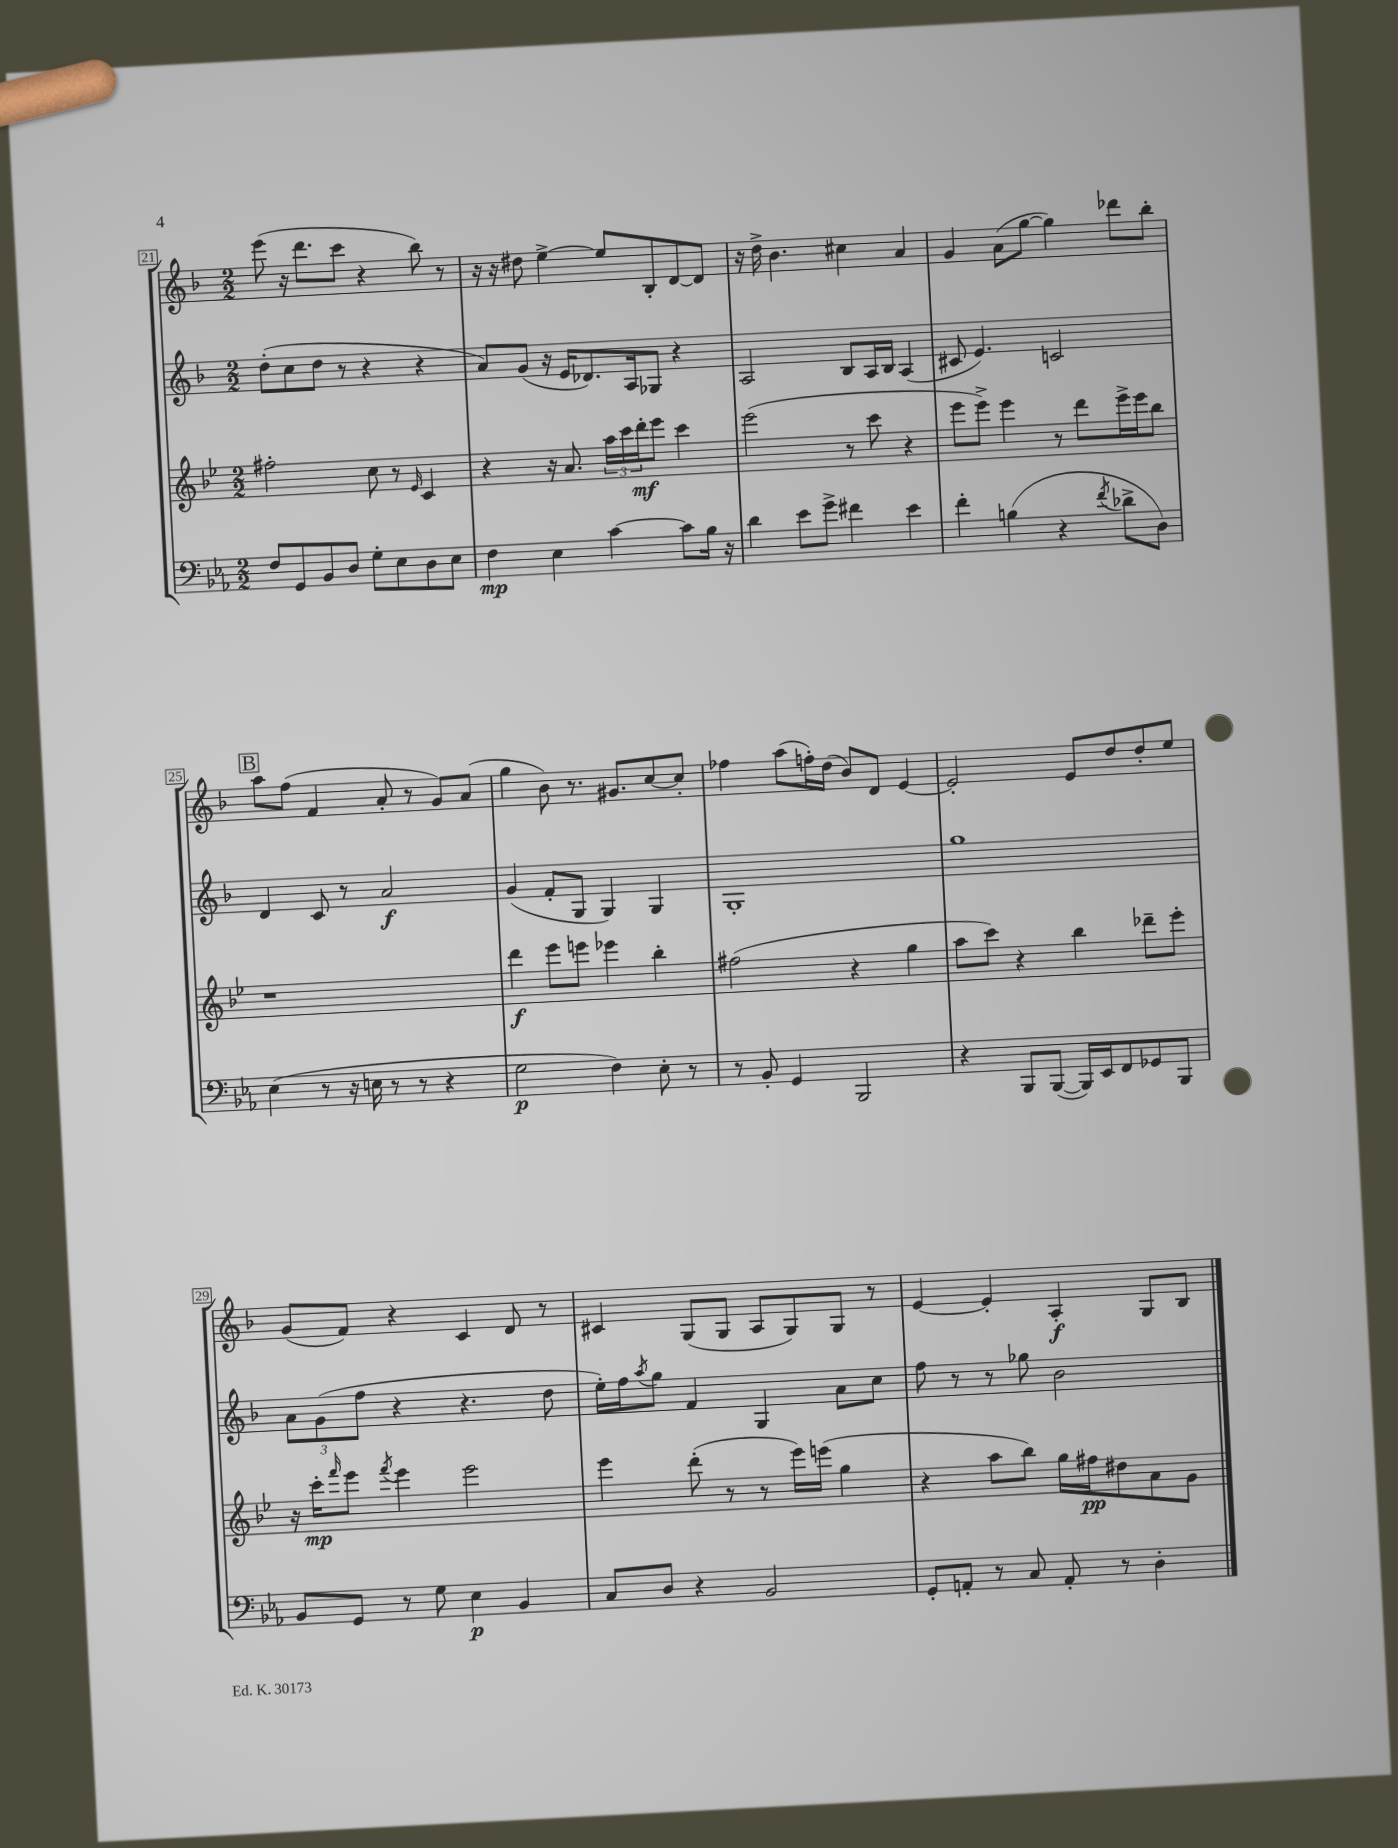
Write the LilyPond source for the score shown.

<<
\new StaffGroup <<
\new Staff = "s0" {
    \clef treble \key f \major \numericTimeSignature \time 2/2
    e'''8( r16 d'''8. c'''8 r4 bes''8) r8 |
    r16 r16 dis''8 e''4~-> e''8 bes8-. d'8~ d'8 |
    r16 d''16-> bes'4. cis''4 a'4 |
    g'4 a'8( g''8~ g''4) des'''8 bes''8-. |
    \mark \markup { \box "B" } a''8 f''8( f'4 a'8-. r8 g'8) a'8( |
    g''4 bes'8) r8. gis'8. c''8~ c''8-. |
    fes''4 a''8( f''16-.) d''16( bes'8) d'8 e'4~ |
    e'2-. e'8 d''8 d''8-. e''8 |
    g'8( f'8) r4 c'4 d'8 r8 |
    cis'4 g8( g8 a8 g8) g8 r8 |
    e'4~ e'4-. a4-.\f g8 bes8 \bar "|." |
}
\new Staff = "s1" {
    \clef treble \key f \major \numericTimeSignature \time 2/2
    d''8-.( c''8 d''8 r8 r4 r4 |
    a'8) g'8( r16 e'16 des'8.) a16 ges8 r4 |
    a2 bes8 a16 bes16 a4( |
    cis'8 e'4.) c'2 |
    \mark \markup { \box "B" } d'4 c'8 r8 a'2\f |
    g'4( f'8-. g8 g4) g4 |
    g1-. |
    g''1 |
    \tuplet 3/2 { a'8 g'8( f''8 } r4 r4. d''8 |
    e''16-.) f''16 \acciaccatura { a''8 } g''8 f'4 g4 a'8 c''8 |
    f''8 r8 r8 ges''8 bes'2 \bar "|." |
}
\new Staff = "s2" {
    \clef treble \key bes \major \numericTimeSignature \time 2/2
    fis''2-. c''8 r8 \grace { ees'16 } c'4 |
    r4 r16 a'8. \tuplet 3/2 { a''16 c'''16 d'''16-.\mf } ees'''8 c'''4 |
    ees'''2( r8 c'''8 r4 |
    ees'''8 ees'''8->) ees'''4 r8 d'''8 ees'''16-> ees'''16 bes''8 |
    \mark \markup { \box "B" } r1 |
    d'''4\f ees'''8 e'''8 ees'''4 bes''4-. |
    fis''2( r4 g''4 |
    a''8 c'''8) r4 bes''4 des'''8-- ees'''8-. |
    r16 c'''16-.\mp \grace { f'''16 } ees'''8 \acciaccatura { f'''8 } ees'''4 ees'''2 |
    ees'''4 d'''8-.( r8 r8 ees'''16) e'''16( g''4 |
    r4 a''8 bes''8) g''16 fis''16\pp dis''8 a'8 g'8 \bar "|." |
}
\new Staff = "s3" {
    \clef bass \key ees \major \numericTimeSignature \time 2/2
    f8 g,8 bes,8 d8 g8-. ees8 d8 ees8 |
    f4\mp ees4 c'4~ c'8 bes16 r16 |
    d'4 ees'8 g'8-> fis'4 ees'4 |
    f'4-. b4( r4 \acciaccatura { f'8 } des'8-> d8) |
    \mark \markup { \box "B" } ees4( r8 r16 e16 r8 r8 r4 |
    g2\p f4) ees8-. r8 |
    r8 bes,8-. g,4 bes,,2 |
    r4 bes,,8 bes,,8~( bes,,16) ees,16 f,8 ges,8 bes,,8 |
    bes,8 g,8 r8 g8 ees4\p bes,4 |
    c8 d8 r4 bes,2 |
    g,8-. a,8-. r8 c8 a,8-. r8 d4-. \bar "|." |
}
>>
>>
\layout { \context { \Score currentBarNumber = #21 \override BarNumber.stencil = #(make-stencil-boxer 0.1 0.3 ly:text-interface::print) } }
